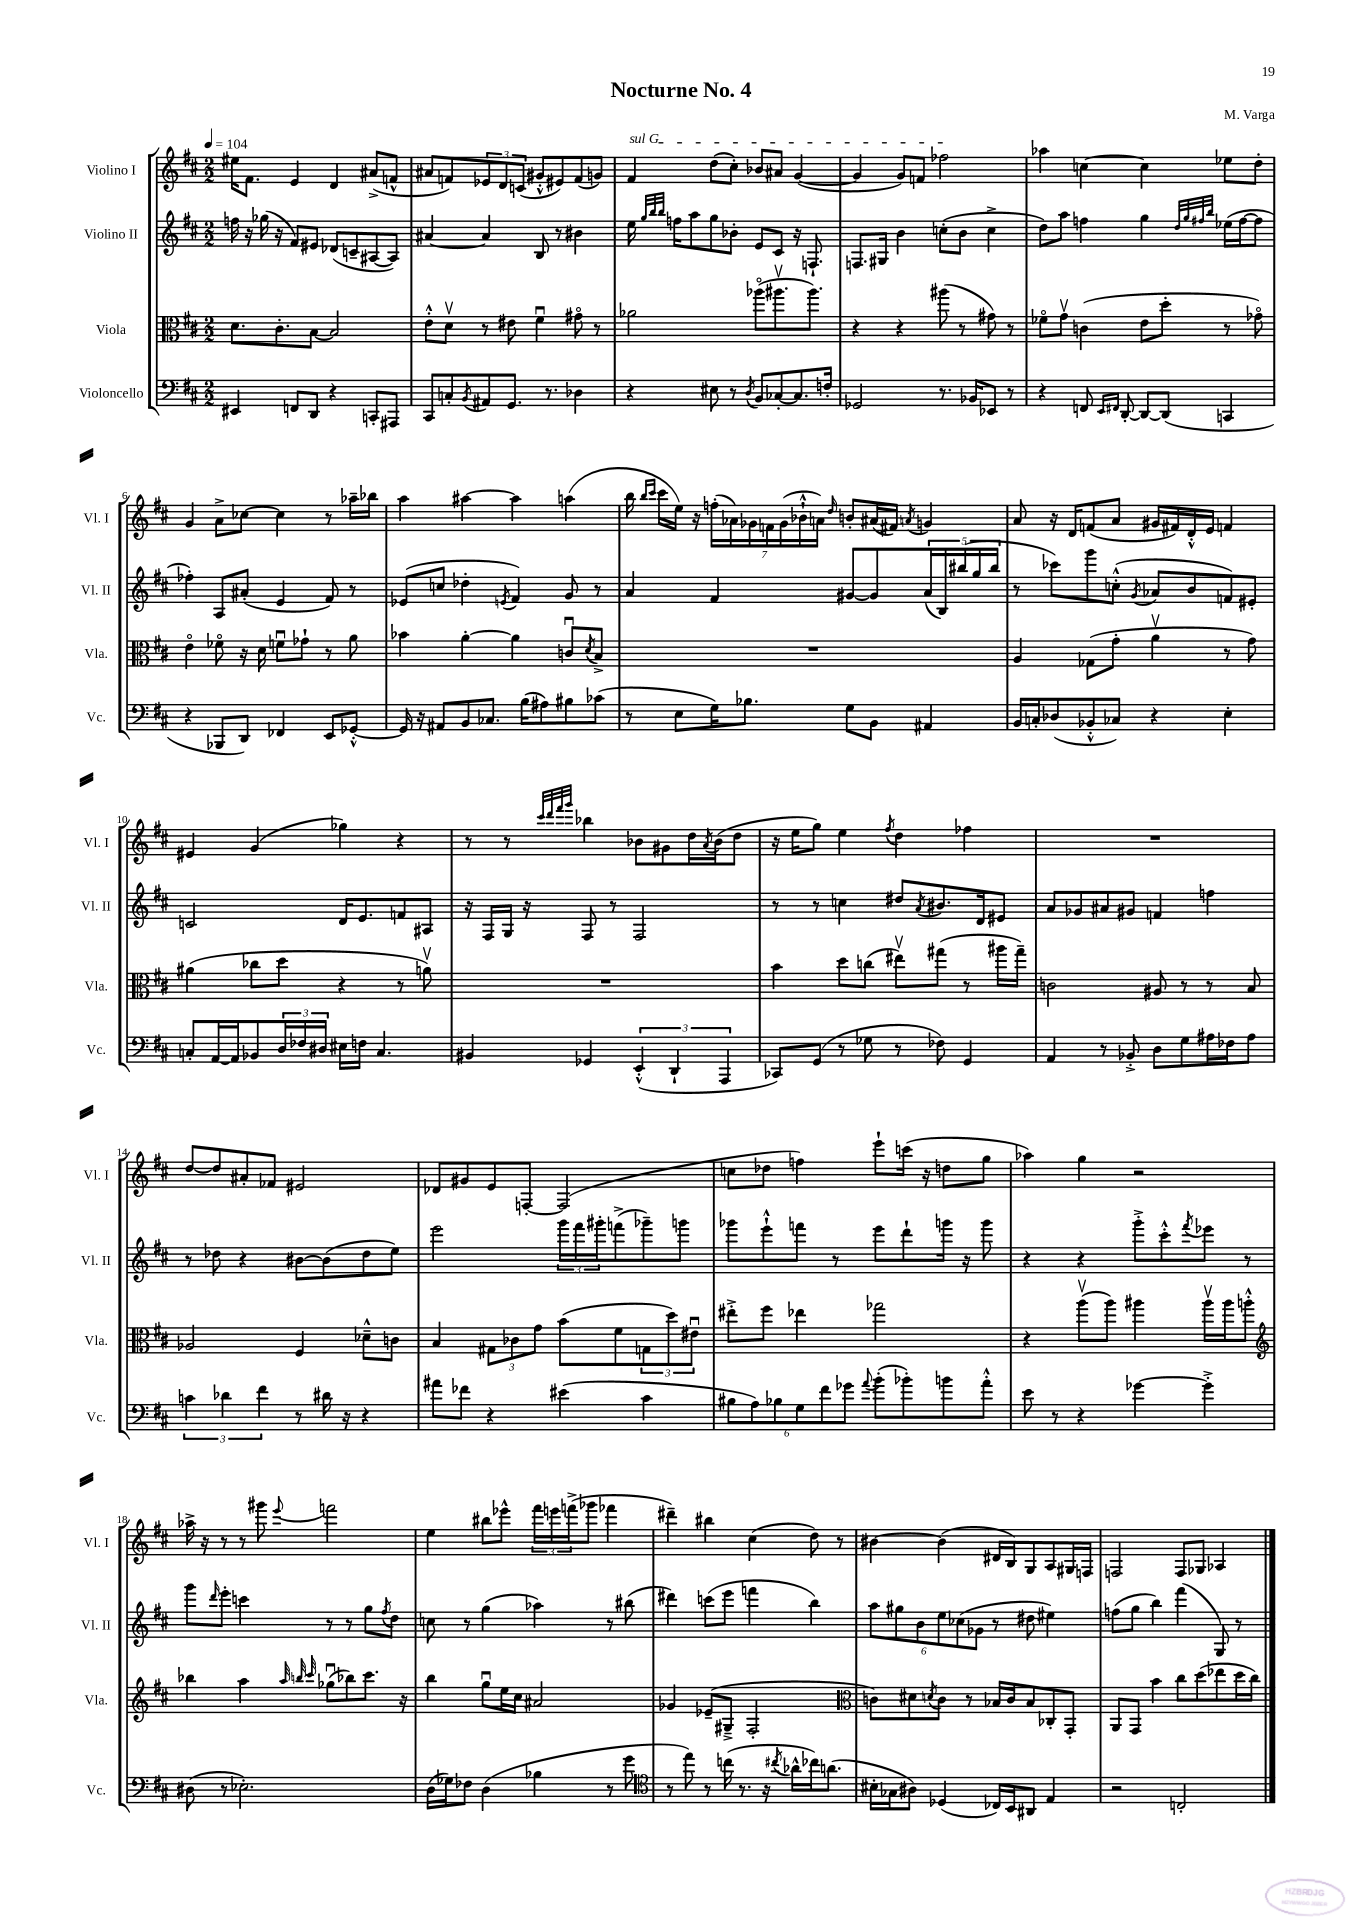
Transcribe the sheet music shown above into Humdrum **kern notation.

**kern	**kern	**kern	**kern
*staff4	*staff3	*staff2	*staff1
*clefF4	*clefC3	*clefG2	*clefG2
*k[f#c#]	*k[f#c#]	*k[f#c#]	*k[f#c#]
*M2/2	*M2/2	*M2/2	*M2/2
*MM104	*MM104	*MM104	*MM104
4EE#	8.d	16ff	16ee#
.	.	16r	8.f#
.	.	(16gg-	.
.	8.c#'	16r	.
8FF	.	8f#)	4e
8DD	[8B	8e#	.
4r	2B]	(8d-	4d
.	.	8c~	.
8CC'	.	[8A#	(8a#^
8AAA#	.	8A#])	8f^^
=	=	=	=
8CC#	8e'^^	[4a#	8a#
8C'	8dv	.	8f)
8qBB	.	.	.
8AA#	8r	4a#]	12e-
.	.	.	12d
8.GG	8e#	.	.
.	.	.	(12c
.	4f#u	8B	8g#'^^
8.r	.	.	.
.	.	8r	8e#)
4D-	8g#o	4b#	(8f
.	8r	.	8g)
=	=	=	=
4r	2a-	16ee	4f#
.	.	32qqgg	.
.	.	32qqbb	.
.	.	32qqbb	.
.	.	16ff	.
.	.	8aa	.
8E#	.	8gg	(8dd
8r	.	8b-'	8cc#')
8qD	.	.	.
8BB	(8aa-o	8e	8b-
[8C-'	8.aa#v	8c#	8a#
8.C-]	.	16r	([4g
.	8.aa#)	8.F`	.
16F'	.	.	.
=	=	=	=
2GG-	4r	8.F	4g]
.	.	16G#	.
.	4r	4b	8g)
.	.	.	8f
8.r	(8aa#	(8cc'	2ff-
.	8r	8b	.
16BB-	.	.	.
8EE-	8g#)	4cc^	.
8r	8r	.	.
=	=	=	=
4r	8f-o	8dd)	4aa-
.	8gv	8aa	.
8FF	(4c	4ff	[4cc
16qqEE	.	.	.
16qqFF#	.	.	.
[8DD'	.	.	.
8DD_	8e	4gg	4cc]
(8DD]	8dd'	.	.
.	.	32qqdd	.
.	.	32qqgg	.
.	.	32qqff#	.
.	.	32qqbb	.
4CC	8r	(16ee-	8ee-
.	.	[16ff#	.
.	8g-o)	8ff#]	8dd'
=	=	=	=
4r	4eo	4ff-')	4g
8BBB-	8f-o	8A	8a^
8DD)	16r	(8a#'	[8cc-
.	16d	.	.
4FF-	8fu	4e	4cc-]
.	8g-`	.	.
8EE	8r	8f#)	8r
[8GG-'^^	8a	8r	16aa-~
.	.	.	16bb-
=	=	=	=
16GG-]	4b-	(8e-	4aa
16r	.	.	.
8AA#	.	8cc	.
8BB	[4a'	4dd-'	[4aa#
8.C-	.	.	.
.	.	8qe	.
.	4a]	4f#)	4aa#]
(16B	.	.	.
8A#)	.	.	.
8B#	8cu	8g	(4aa
.	8qd	.	.
(8c-	8B^	8r	.
=	=	=	=
8r	1r	4a	16bb
.	.	.	16qqbb
.	.	.	16qqccc#
.	.	.	16ccc#
8E	.	.	16ee)
.	.	.	16r
16G)	.	4f#	(28ff'
.	.	.	28a-)
8.B-	.	.	.
.	.	.	28g-
.	.	.	28f
.	.	.	(28g-
.	.	.	28b-`^^
.	.	.	28a)
.	.	.	16qqdd
8G	.	[8g#	8b'
8BB	.	8g#]	(16a#
.	.	.	16f#)
.	.	.	8qa
4AA#	.	(20a	4g
.	.	20B)	.
.	.	(20bb#	.
.	.	20gg	.
.	.	20bb#	.
=	=	=	=
16BB	4A	8r	8a
16C'	.	.	.
(8D-	.	8ccc-)	16r
.	.	.	16d
8BB-'^^	(8G-	8ggg	(8f
8C-)	8g'	(8cc'^^	8a
.	.	8qg	.
4r	4av	8a-	16g#
.	.	.	16f#)
.	.	8b	16d'^^
.	.	.	16e
4E'	8r	8f)	4f
.	8g)	8e#'	.
=	=	=	=
8C'	(4a#	2c	4e#
[16AA	.	.	.
16AA]	.	.	.
8BB-	8cc-	.	(4g
24D	8dd	.	.
24F-	.	.	.
24D#	.	.	.
16E#	4r	16d	4gg-)
16F	.	8.e	.
4.C	.	.	.
.	8r	8f	4r
.	8av)	8A#	.
=	=	=	=
4BB#	1r	16r	8r
.	.	16F#	.
.	.	16G	8r
.	.	16r	.
.	.	.	32qqccc#
.	.	.	32qqddd
.	.	.	32qqfff#
.	.	.	32qqggg
4GG-	.	8F#	4bb-
.	.	8r	.
(6EE'^^	.	2F#	8b-
.	.	.	8g#
6DD`	.	.	.
.	.	.	16dd
.	.	.	8qa
.	.	.	(16b-
6AAA	.	.	.
.	.	.	8dd
=	=	=	=
8CC-)	4b	8r	16r
.	.	.	16ee
(8GG	.	8r	8gg)
8r	8dd	4cc	4ee
8G-	(8cc	.	.
.	.	.	8qff#
8r	8ee#v)	8dd#	4dd
.	.	8qa	.
8F-)	(8gg#	8.b#	.
4GG	8r	.	4ff-
.	.	16d	.
.	16aa#	8e#	.
.	16gg#~)	.	.
=	=	=	=
4AA	2c	8a	1r
.	.	8g-	.
8r	.	8a#	.
8BB-'^	.	8g#	.
8D	8A#	4f	.
8G	8r	.	.
16A#	8r	4ff	.
16F-	.	.	.
8A#	8B	.	.
=	=	=	=
6c	2A-	8r	[8dd
.	.	8dd-	8dd]
6d-	.	.	.
.	.	4r	8a#'
6f#	.	.	.
.	.	.	8f-
8r	4F#	[8b#	2e#
16d#	.	(8b#]	.
16r	.	.	.
4r	8d-~^^	8dd-	.
.	8c	8ee)	.
=	=	=	=
8a#	4B	2eee	8d-
8f-	.	.	8g#
4r	12G#	.	8e
.	12c-	.	.
.	.	.	[8F'
.	12g	.	.
(4e#	(8b	24ggg	(2F]
.	.	24fff#	.
.	.	24ggg#'	.
.	8f#	(8fff^	.
4c#	12G	8ggg-~)	.
.	12dd)	.	.
.	.	8ggg	.
.	12e#u	.	.
=	=	=	=
12B#	8ee#'^	8ggg-	8cc
12A)	.	.	.
.	8ff#	8eee`^^	8dd-
12B-	.	.	.
12G	4ee-	8fff	4ff)
12f#	.	.	.
.	.	8r	.
12g-	.	.	.
8qqa	.	.	.
(8b'	2gg-	8eee	8eee`
8b-')	.	8ddd`	(16ccc
.	.	.	16r
8b	.	16ggg	8dd
.	.	16r	.
8a'^^	.	8ggg	8gg
=	=	=	=
8e	4r	4r	4aa-)
8r	.	.	.
4r	(8aav	4r	4gg
.	8aa)	.	.
[4g-	4aa#	8ggg'^	2r
.	.	8ccc#'^^	.
.	.	8qfff#	.
4g-'^]	16aa#v	8eee-	.
.	16aa#	.	.
.	8aa'^^	8r	.
=	=	=	=
*	*clefG2	*	*
(8D#	4bb-	8ggg	16aa-^
.	.	.	16r
.	.	16qqddd	.
8r	.	8eee'	8r
2.E-')	4aa	4ccc	8r
.	.	.	8ggg#
.	32qqaa	.	.
.	32qqbb	.	.
.	32qqccc#	.	8qqeee
.	(8gg-u	8r	2fff
.	8bb-)	8r	.
.	8.ccc#	8gg	.
.	.	8qff#	.
.	.	8dd	.
.	16r	.	.
=	=	=	=
(16D	4bb	8cc	4ee
16G-)	.	.	.
8F-	.	8r	.
(4D	8ggu	(4gg	8bb#
.	16ee	.	8eee-^^
.	16cc#	.	.
4B-	2a#	4aa-)	24fff#
.	.	.	24eee
.	.	.	(24fff^
.	.	.	8ggg-
8r	.	8r	4fff-
8g	.	(8bb#	.
=	=	=	=
*clefC4	*	*	*
8r	4g-	4ddd#)	4ddd#~)
8ee)	.	.	.
8r	(8e-~	(8ccc	4bb#
(16cc	8G#~^	8eee	.
8.r	.	.	.
.	2F#'	4fff	(4cc#
16r	.	.	.
8qcc#	.	.	.
16a-^^	.	.	.
16cc-)	.	4bb)	8dd)
(8.a	.	.	.
.	.	.	8r
=	=	=	=
*	*clefC3	*	*
16B#'	8c)	12aa	[4b#
16G-	.	.	.
.	.	12gg#	.
8A#)	8d#	.	.
.	.	12b	.
.	8qd	.	.
(4D-	8c	12ee	(4b#]
.	.	(12cc-	.
.	8r	.	.
.	.	12g-	.
16C-)	16B-	8r	16d#
16BB	16c	.	16B)
8AA#	8B-	8dd#	8G
4E	8C-'	4ee#)	8A
.	8GG'	.	16G#
.	.	.	16F
=	=	=	=
2r	8AA	(8ff	2F
.	8GG	8gg	.
.	4b	4bb)	.
2C'	8cc#	(4fff#	8F
.	(8dd	.	8G-
.	8ee-	8G)	4A-
.	16dd	8r	.
.	16cc#)	.	.
==	==	==	==
*-	*-	*-	*-
